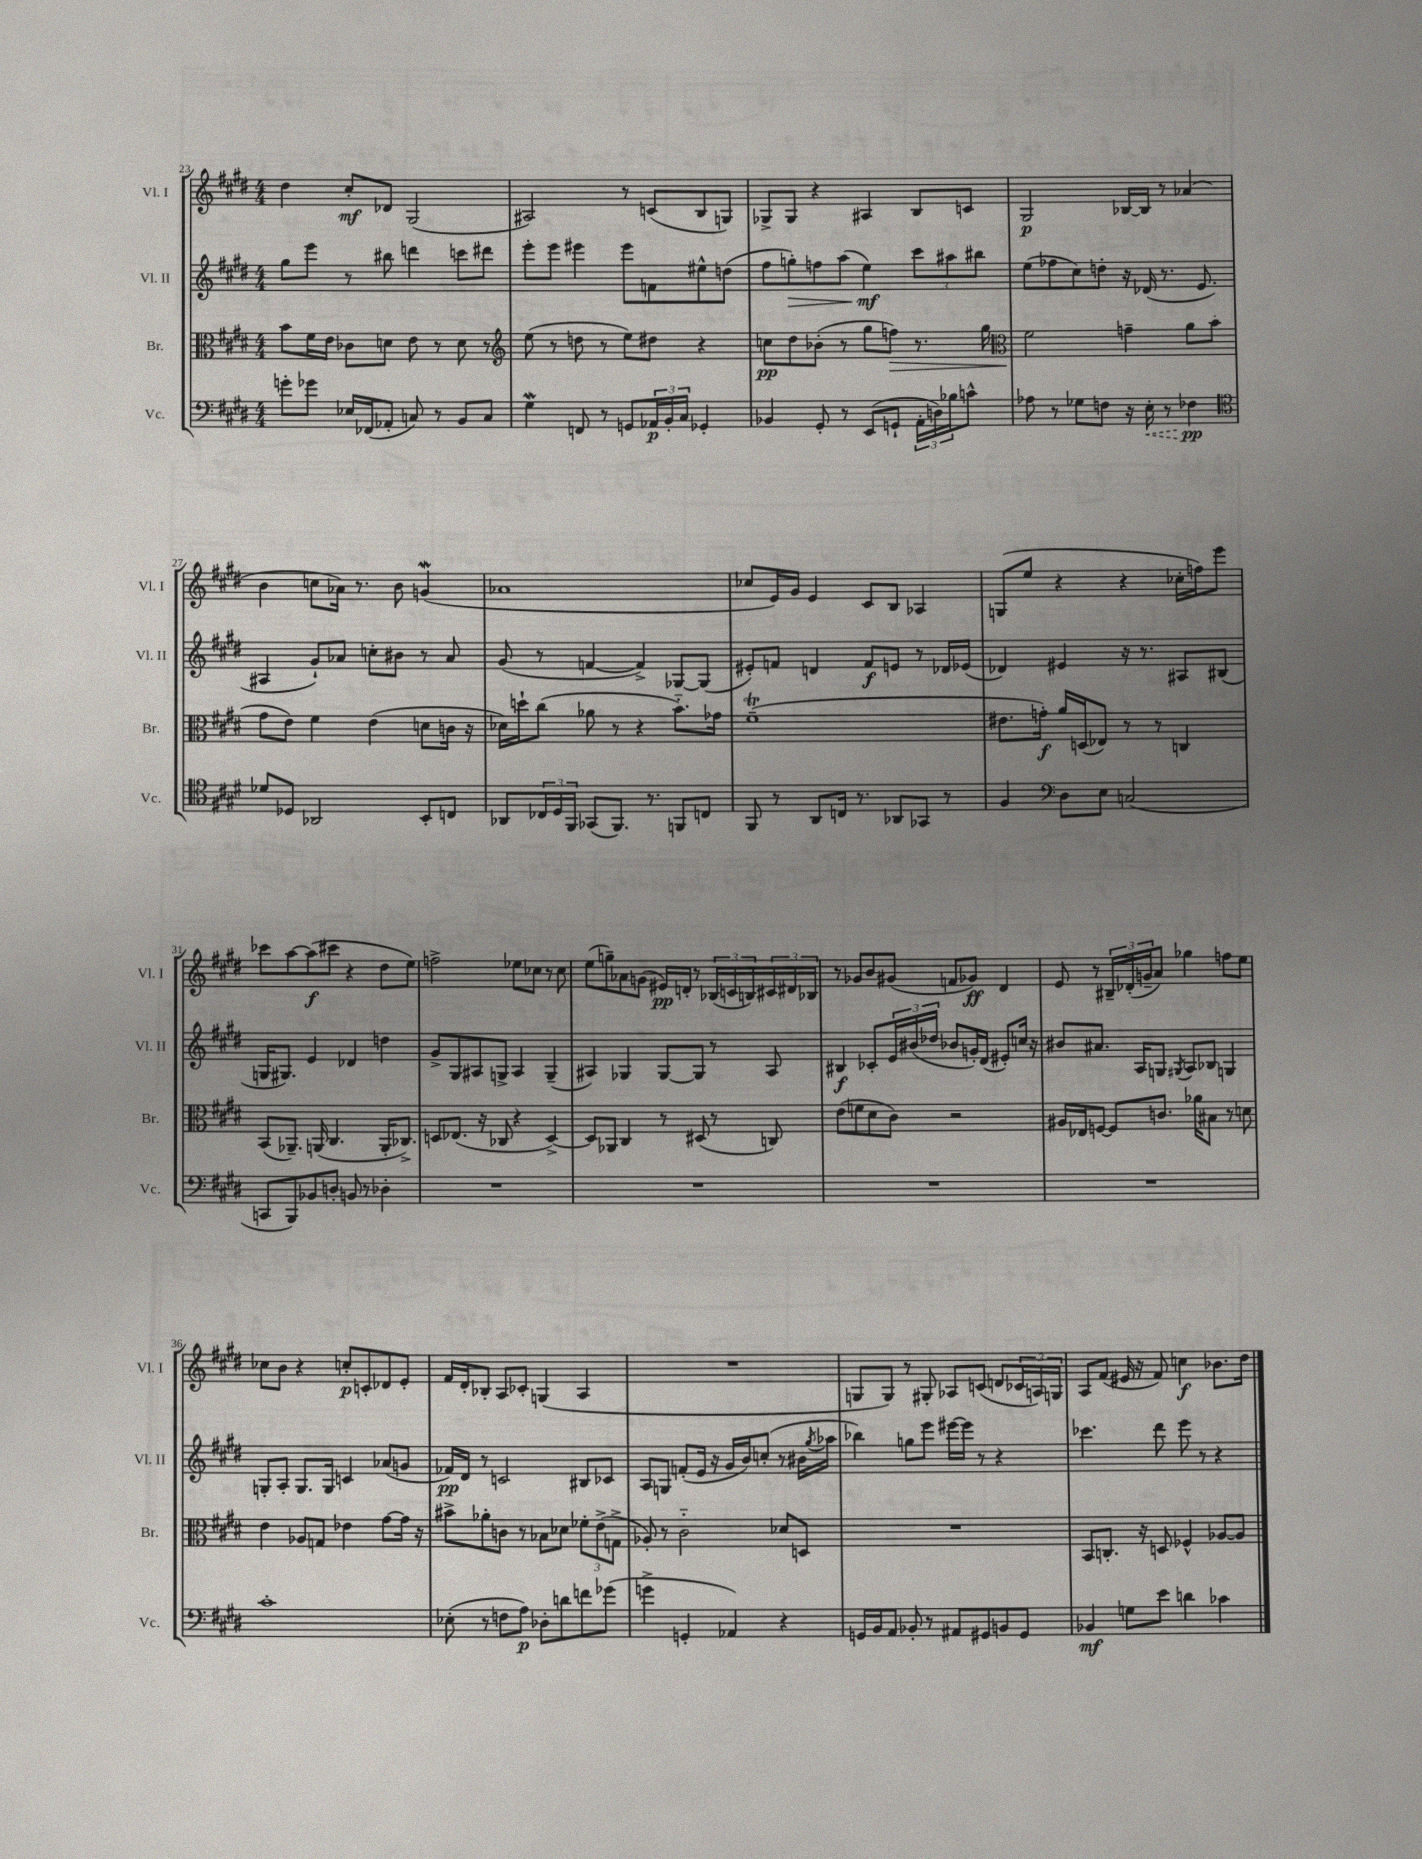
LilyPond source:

<<
\new StaffGroup <<
\new Staff = "s0" \with { instrumentName = "Vl. I" shortInstrumentName = "Vl. I" } {
    \clef treble \key e \major \numericTimeSignature \time 4/4
    dis''4 cis''8-.\mf des'8 gis2( |
    ais2) r8 c'8( b8 g8) |
    ges8-> ges8 r4 ais4 b8 c'8 |
    gis2\p bes16~ bes16 r8 aes'4( |
    b'4 c''8 aes'16) r8. b'8 g'4\mordent( |
    aes'1 |
    ces''8 e'16) gis'16 e'4 cis'8 b8 aes4 |
    g8( e''8 r4 r4 ces''16-. f''16) e'''8 |
    ces'''8 a''8~ a''8\f( cis'''8 r4 dis''8 e''8) |
    f''2-> ees''8 ces''8 r8 ces''8 |
    e''8( g''8--) aes'8 g'8( eis'16\pp) d'16-. r8 \tuplet 3/2 { bes16( c'16 b16) } \tuplet 3/2 { cis'16 dis'16 bes16 } |
    r8 ges'8 b'8 gis'8( f'8 ges'8\ff) dis'4 |
    e'8 r8 \tuplet 3/2 { bis16-- des'16-.( g'16-- } a'8) ges''4 f''8 e''8 |
    ces''8 b'8 r4 c''8-.\p c'8-. des'8 e'8-. |
    fis'16 dis'16-. bes8-. a8 ces'8-. g4( a4 |
    R1 |
    g8 g8) r8 gis8-. aes8 c'8( d'8 \tuplet 3/2 { ces'16 a16) g16 } |
    a8 fis'8( eis'16 r16 fis'8) c''4\f bes'8. dis''16 \bar "|." |
}
\new Staff = "s1" \with { instrumentName = "Vl. II" shortInstrumentName = "Vl. II" } {
    \clef treble \key e \major \numericTimeSignature \time 4/4
    gis''8 e'''8 r8 bis''8 d'''4 c'''8 dis'''8 |
    e'''8-. e'''8 eis'''4 eis'''8 f'8 eis''8-^ d''8( |
    fis''8 g''8-.\>) f''8 a''8( e''4\mf\!) \tuplet 3/2 { cis'''8 ais''8 bis''8 } |
    e''8( fes''8 cis''8) d''8-. r16 des'16( r8. e'8. |
    ais4 gis'8-!) aes'8 c''8-. bis'8 r8 aes'8 |
    gis'8( r8 f'4~ f'4->) ges8~ ges8( |
    eis'8-.) f'8 d'4 f'8\f e'8 r8 des'16 ees'16( |
    des'4) eis'4 r16 r8. ais8 bis8( |
    g16 gis8.) e'4 des'4 d''4 |
    gis'8-> gis8 ais8 g8-> ais4 g4--( |
    ais4) ges4 ges8~ ges8 r8 ais8 |
    bis4\f ces'8-. \tuplet 3/2 { e'16 bis'16( des''16 } bes'8 g'16-.) dis'16( eis'8-.) c''16 r16 |
    bis'8 ais'8. a16 g8 \acciaccatura { gis8 } a8 bes8 g4 |
    g8-. a8-. g8. g16 c'4 aes'8( g'8 |
    fes'16\pp) dis'16 r8 c'2 bis8 ces'8 |
    a8 g8 f'8-.( e'16 r16 gis'16 b'16) c''8-.( r8 bis'16 \acciaccatura { gis''8 } aes''16 |
    bes''4) g''8 e'''8 eis'''16~ eis'''16 r8 r4 |
    ces'''4. dis'''8 e'''8 r8 r4 \bar "|." |
}
\new Staff = "s2" \with { instrumentName = "Br." shortInstrumentName = "Br." } {
    \clef alto \key e \major \numericTimeSignature \time 4/4
    b'8 fis'16 e'16 ces'8 d'8 e'8 r8 d'8 r8 |
    \clef treble e''8( r8 d''8 r8 e''8) dis''8 r4 |
    c''8\pp dis''8 bes'8-.( r8 gis''8 f''8\>) r8. gis''16 |
    \clef alto fis'2\! g'4-- a'8 b'8( |
    gis'8 e'8) fis'4 e'4( d'8 c'16 r16 |
    des'16) d''16-! cis''8( aes'8 r8 r4 b'8.-_) ges'16 |
    fis'1--\trill( |
    eis'8. g'16-.\f) a'16 d16( ees8) r8 r8 c4 |
    b,8( aes,8.--) a,16( cis4. a,16-. ces8.->) |
    d8 ees8.( r16 ces8 r4 d4~->) |
    d8 aes,8 cis4 r8 dis8( r8 c8) |
    e'8( f'8 dis'8 cis'8) r2 |
    ais16 ees16 f8~ f8 c'8. aes'16 bis8 r8 d'8 |
    e'4 aes8 g8 ees'4 gis'8~ gis'16 r16 |
    bis'8-> aes'8-. c'8 r8 bes8 des'8 \tuplet 3/2 { fes'8-. e'8->( g8-> } |
    aes8-.) r8 cis'2-_ des'8 d8 |
    R1 |
    b,8 c8.-. r16 d8 fes4-^ aes8~ aes8 \bar "|." |
}
\new Staff = "s3" \with { instrumentName = "Vc." shortInstrumentName = "Vc." } {
    \clef bass \key e \major \numericTimeSignature \time 4/4
    g'8-. ges'8 ees16 fes,16( aes,8-. c8) r8 b,8 c8 |
    gis4\mordent f,8 r8 g,8 \tuplet 3/2 { aes,16\p b,16-. cis16 } ges,4-. |
    bes,4 gis,8-. r8 e,8( g,8-! \tuplet 3/2 { a,16-. d16) bes16 } c'8-^ |
    aes8 r8 ges8 f8 r16 \once \override Hairpin.style = #'dashed-line e16-.\< r8 fes4\pp\! |
    \clef tenor des'8 des8 aes,2 b,8-. c8 |
    aes,8 \tuplet 3/2 { ces16 dis16 fis,16 } ges,8( fis,8.) r8. f,8 c8 |
    fis,8 r8 a,8 c16 r8. aes,8 ges,8 r8 |
    fis4 \clef bass dis8 e8 c2( |
    c,8 b,,8) bes,8 d8-. b,8 r8 des4-. |
    R1 |
    R1 |
    R1 |
    R1 |
    cis'1-. |
    ees8-.( r8 f8 a8\p) des8-. d'8 f'8 ges'8( |
    g'4-> g,4-. aes,4) r4 |
    g,16 b,16 a,8 bes,8-. r8 ais,8 gis,8 b,8 gis,8 |
    bes,4\mf g8 e'8 d'4 ces'4 \bar "|." |
}
>>
>>
\layout { \context { \Score currentBarNumber = #23 } }
